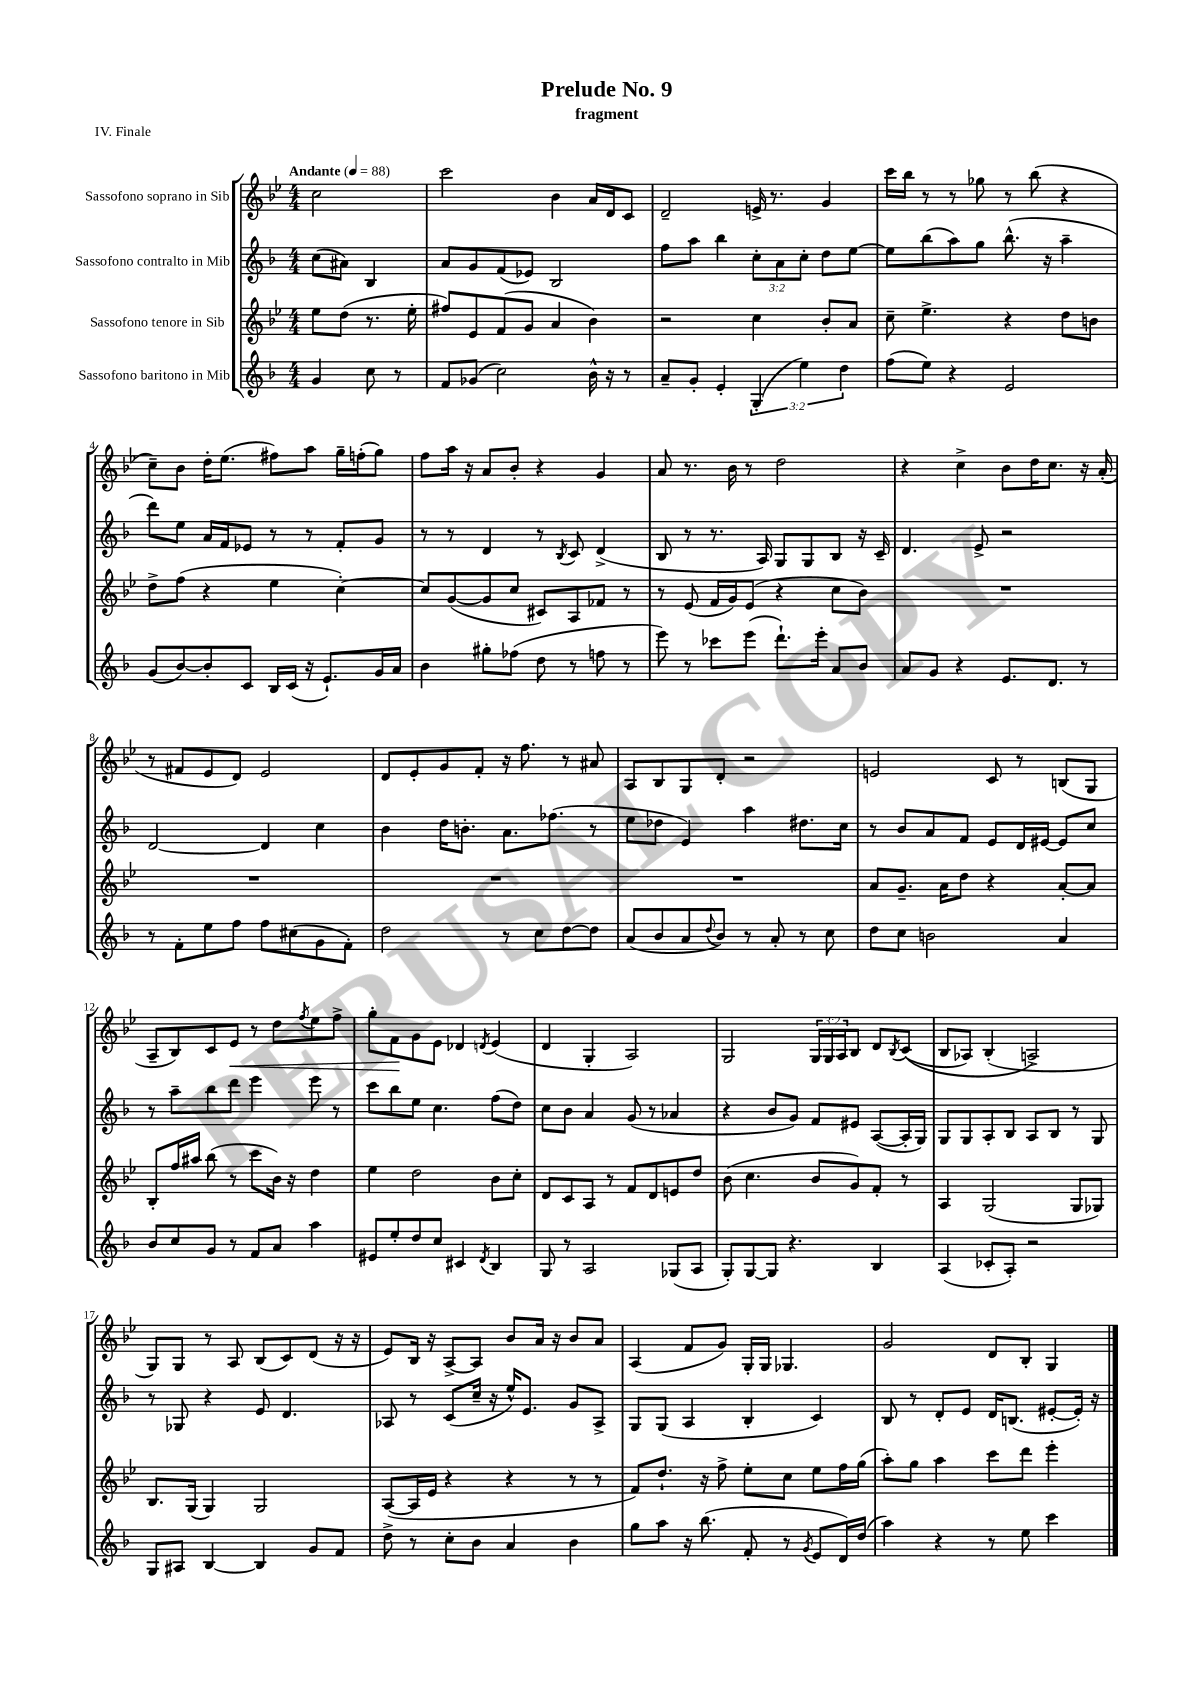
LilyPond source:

\header { title = "Prelude No. 9" subtitle = "fragment" piece = "IV. Finale" }
<<
\new StaffGroup <<
\new Staff = "s0" \with { instrumentName = "Sassofono soprano in Sib" } {
    \clef treble \key bes \major \numericTimeSignature \time 4/4 \override Staff.TupletNumber.text = #tuplet-number::calc-fraction-text \partial 2 \tempo "Andante" 4 = 88
    c''2 |
    c'''2 bes'4 a'16 d'16 c'8 |
    d'2-- e'16-> r8. g'4 |
    c'''16 bes''16 r8 r8 ges''8 r8 bes''8( r4 |
    c''8--) bes'8 d''16-. ees''8.( fis''8) a''8 g''16-- f''16-.( g''8) |
    f''8 a''16 r16 a'8 bes'8-. r4 g'4 |
    a'8 r8. bes'16 r8 d''2 |
    r4 c''4-> bes'8 d''16 c''8. r16 a'16-.( |
    r8 fis'8 ees'8 d'8) ees'2 |
    d'8 ees'8-. g'8 f'8-. r16 f''8. r8 ais'8 |
    a8 bes8 g8 d'8-. r2 |
    e'2 c'8 r8 b8( g8 |
    a8-- bes8) c'8 ees'8\< r8 d''8 \acciaccatura { f''8 } ees''8 f''8-> |
    g''8-. f'8\! g'8 ees'8 des'4 \acciaccatura { d'8 } ees'4( |
    d'4 g4-. a2) |
    g2 \tuplet 3/2 { g16 g16 a16 } bes8 d'8 \acciaccatura { bes8 } c'8(\( |
    bes8 aes8) bes4-.( a2->\) |
    g8) g8 r8 a8 bes8( c'8) d'8( r16 r16 |
    ees'8) bes16 r16 a8~-> a8 bes'8 a'16 r16 bes'8 a'8 |
    a4( f'8 g'8) g16-. g16 ges4. |
    g'2 d'8 bes8-. g4 \bar "|." |
}
\new Staff = "s1" \with { instrumentName = "Sassofono contralto in Mib" } {
    \clef treble \key f \major \numericTimeSignature \time 4/4 \override Staff.TupletNumber.text = #tuplet-number::calc-fraction-text \partial 2
    c''8( ais'8) bes4 |
    a'8 g'8 f'8( ees'8) bes2 |
    f''8 a''8 bes''4 \tuplet 3/2 { c''8-. a'8 c''8-. } d''8 e''8~ |
    e''8 bes''8( a''8) g''8 bes''8.-^( r16 a''4-- |
    d'''8) e''8 a'16 f'16 ees'8 r8 r8 f'8-. g'8 |
    r8 r8 d'4 r8 \acciaccatura { bes8 } c'8 d'4->( |
    bes8 r8 r8. a16) g8 g8 bes8 r16 c'16-- |
    d'4. e'8-> r2 |
    d'2~ d'4 c''4 |
    bes'4 d''16 b'8.-. a'8. fes''8.( r8 |
    e''8 des''8 e'4) a''4 dis''8. c''16 |
    r8 bes'8 a'8 f'8 e'8 d'16 eis'16~ eis'8 c''8 |
    r8 a''8-- bes''8 d'''8 e'''4 e'''8 r8 |
    c'''8 bes''8 e''8 c''4. f''8( d''8) |
    c''8 bes'8 a'4 g'8( r8 aes'4 |
    r4 bes'8 g'8) f'8 eis'8 a8~( a16-. g16) |
    g8 g8 a8-. bes8 a8 bes8 r8 g8 |
    r8 ges8 r4 e'8 d'4. |
    aes8 r8 c'8( c''16-- r16 e''16-^) e'8. g'8 aes8-> |
    g8 g8( a4 bes4-. c'4) |
    bes8 r8 d'8-. e'8 d'16 b8.( eis'8~-. eis'16-.) r16 \bar "|." |
}
\new Staff = "s2" \with { instrumentName = "Sassofono tenore in Sib" } {
    \clef treble \key bes \major \numericTimeSignature \time 4/4 \partial 2
    ees''8 d''8( r8. ees''16-. |
    fis''8) ees'8 f'8( g'8 a'4 bes'4) |
    r2 c''4 bes'8-. a'8 |
    c''8-- ees''4.-> r4 d''8 b'8 |
    d''8-> f''8( r4 ees''4 c''4~-.) |
    c''8 g'8~( g'8 c''8 cis'8) a8 fes'8 r8 |
    r8 ees'8( f'16 g'16) ees'8( r4 c''8 bes'8) |
    R1 |
    R1 |
    R1 |
    R1 |
    a'8 g'8.-- a'16 d''8 r4 a'8~-. a'8 |
    bes8-. f''16 ais''16 bes''8( r8 c'''8 bes'16) r16 d''4 |
    ees''4 d''2 bes'8 c''8-. |
    d'8 c'8 a8 r8 f'8 d'8 e'8 d''8 |
    bes'8( c''4. bes'8 g'8) f'8-. r8 |
    a4 g2( g8 ges8) |
    bes8. g16( g4) g2 |
    a8~( a16 ees'16 r4 r4 r8 r8 |
    f'8) d''8.-! r16 f''8-> ees''8-. c''8 ees''8 f''16 g''16( |
    a''8-.) g''8 a''4 c'''8 d'''8 ees'''4-. \bar "|." |
}
\new Staff = "s3" \with { instrumentName = "Sassofono baritono in Mib" } {
    \clef treble \key f \major \numericTimeSignature \time 4/4 \override Staff.TupletNumber.text = #tuplet-number::calc-fraction-text \partial 2
    g'4 c''8 r8 |
    f'8 ges'8( c''2) bes'16-^ r16 r8 |
    a'8-- g'8-. e'4-. \tuplet 3/2 { g4-.( e''4) d''4 } |
    f''8( e''8) r4 e'2 |
    g'8( bes'8~) bes'8-. c'8 bes16 c'16( r16 e'8.-!) g'16 a'16 |
    bes'4 gis''8-. fes''8( d''8 r8 f''8 r8 |
    e'''8) r8 ces'''8 e'''8( d'''8.-!) e'''16-. a'8 bes'8 |
    a'8 g'8 r4 e'8. d'8. r8 |
    r8 f'8-. e''8 f''8 f''8 cis''8( g'8 f'8-.) |
    d''2 r8 c''8 d''8~ d''8 |
    a'8( bes'8 a'8 \appoggiatura { d''8 } bes'8) r8 a'8-. r8 c''8 |
    d''8 c''8 b'2 a'4 |
    bes'8 c''8 g'8 r8 f'8 a'8 a''4 |
    eis'8 e''8-. d''8 c''8 cis'4 \acciaccatura { d'8 } bes4 |
    g8 r8 a2 ges8( a8 |
    g8-.) g8~ g8 r4. bes4 |
    a4( ces'8-. a8-.) r2 |
    g8 ais8 bes4~ bes4 g'8 f'8 |
    d''8-> r8 c''8-. bes'8 a'4 bes'4 |
    g''8 a''8 r16 bes''8.( f'8-. r8 \acciaccatura { g'8 } e'8 d'16) d''16( |
    a''4) r4 r8 e''8 c'''4 \bar "|." |
}
>>
>>
